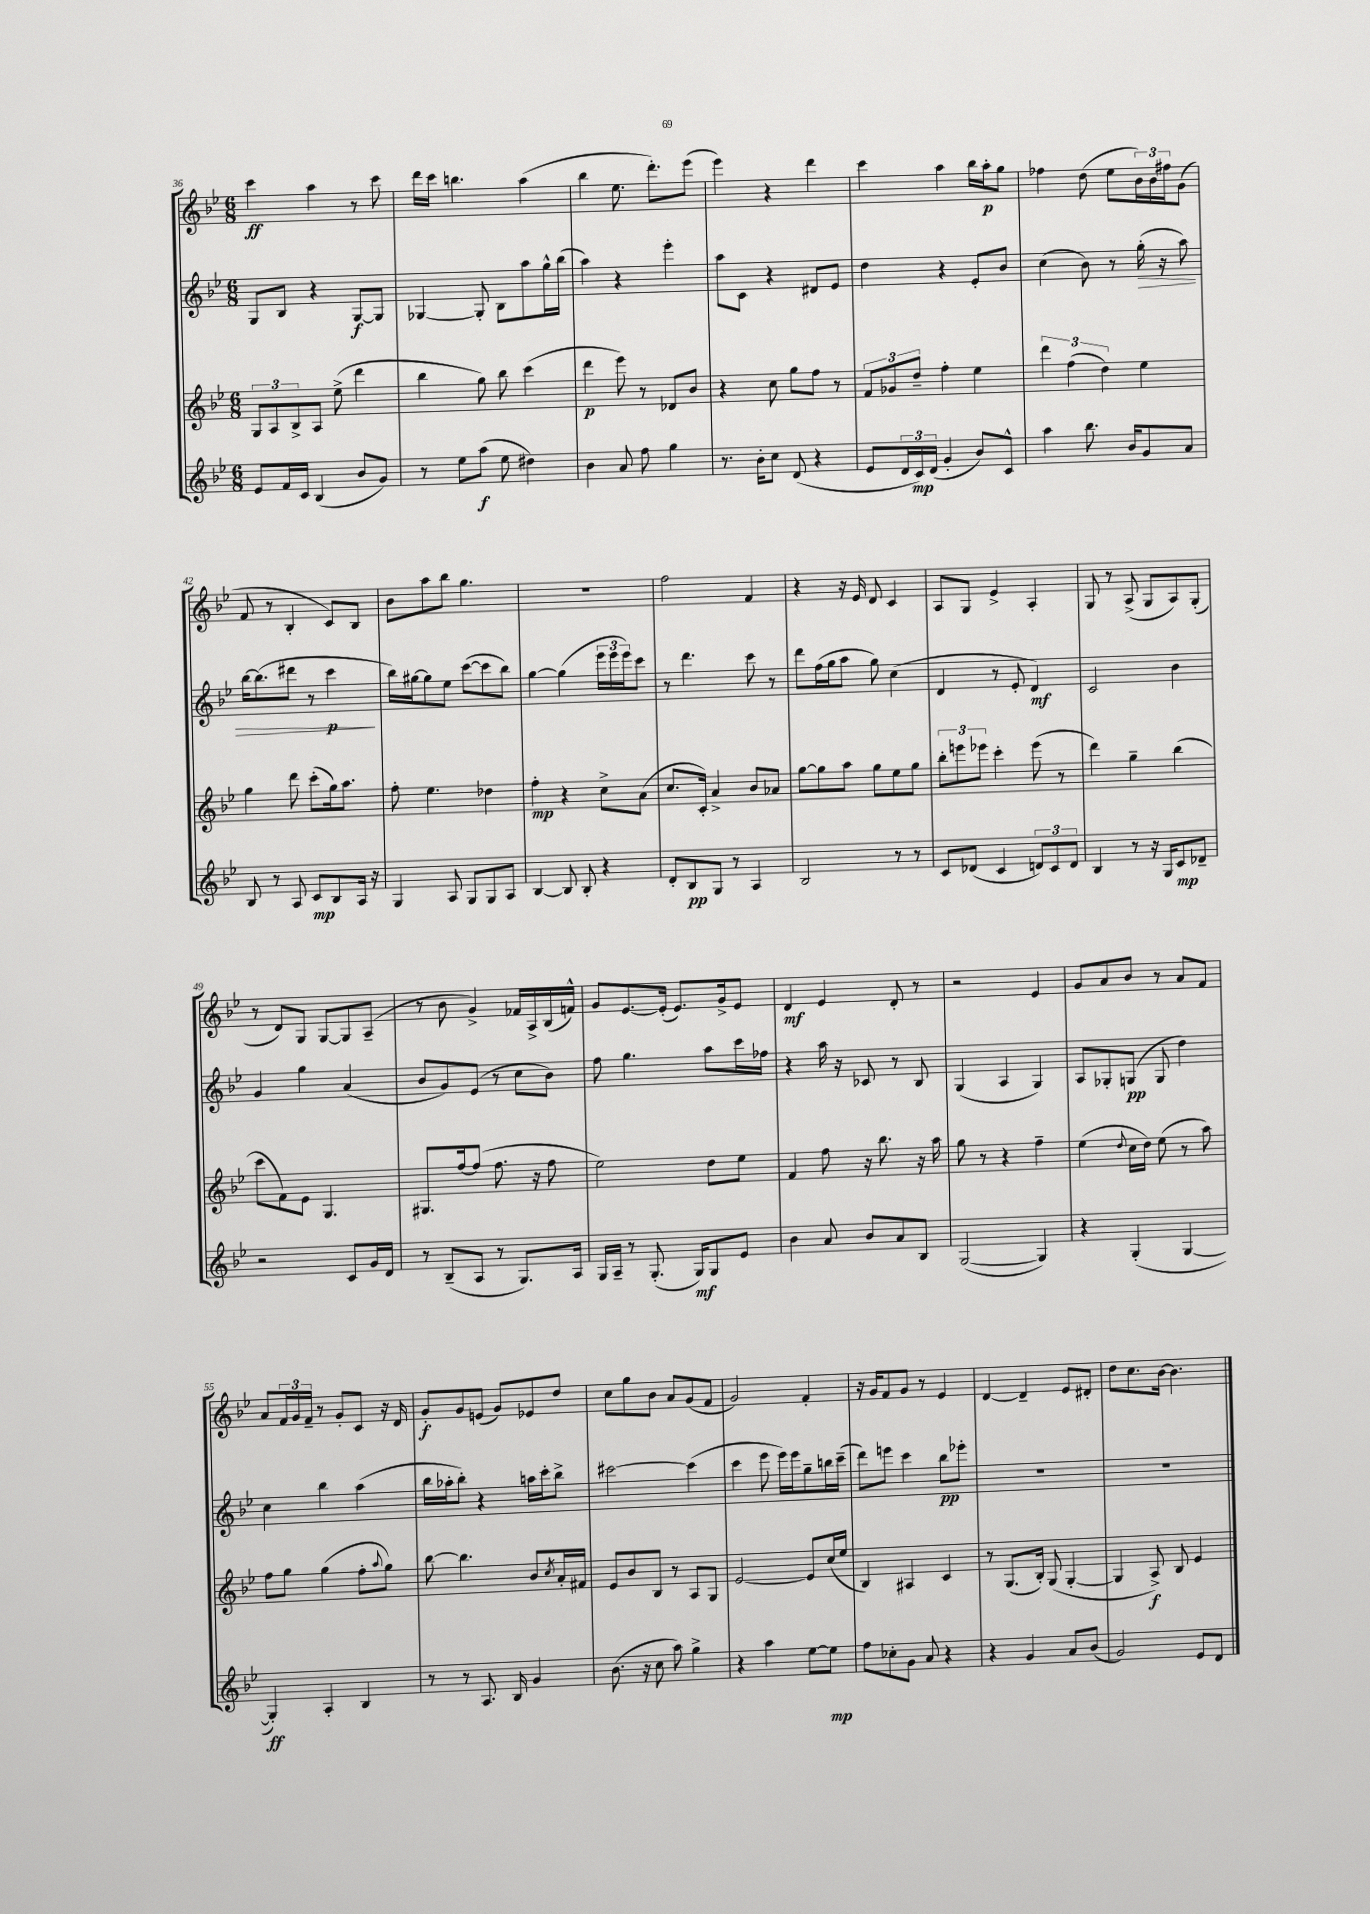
<<
\new StaffGroup <<
\new Staff = "s0" {
    \clef treble \key bes \major \numericTimeSignature \time 6/8
    c'''4\ff a''4 r8 c'''8 |
    d'''16 c'''16 b''4. a''4( |
    bes''4 ees''8. d'''8.-.) ees'''8( |
    ees'''4) r4 d'''4 |
    c'''4 a''4 bes''16 a''16-.\p g''8 |
    fes''4 d''8( ees''8 \tuplet 3/2 { bes'16) bes'16 fis''16 } g'8( |
    f'8 r8 bes4-. c'8) bes8 |
    bes'8 a''8 bes''8 g''4. |
    R2. |
    f''2 f'4 |
    r4 r16 ees'16 d'8 c'4 |
    a8 g8 ees'4-> a4-. |
    g8 r8 a8->( g8 a8) g8-.( |
    r8 d'8) g8 g8~ g8 a8--( |
    r8 bes'8 g'4->) fes'16 a16-> bes16( f'16-^) |
    g'8 ees'8.~ ees'16-.( ees'8.) g'16-> ees'8 |
    d'4\mf ees'4 d'8-. r8 |
    r2 ees'4 |
    g'8 a'8 bes'8 r8 a'8 f'8 |
    a'8 \tuplet 3/2 { f'16 g'16 f'16-- } r8 g'8-. c'8 r16 d'16 |
    g'8-.\f g'8 e'8( g'8) ees'8 d''8 |
    c''8 g''8 bes'8 a'8 g'8( f'8 |
    g'2) f'4-. |
    r16 g'16 f'8 g'8 r8 ees'4 |
    d'4~ d'4-- ees'8 dis'8-. |
    d''8 c''8. bes'16~ bes'4. \bar "|." |
}
\new Staff = "s1" {
    \clef treble \key bes \major \numericTimeSignature \time 6/8
    g8 bes8 r4 g8~\f g8 |
    ges4~ ges8-. bes8 a''8 g''16-^ bes''16( |
    a''4) r4 ees'''4-. |
    a''8 c'8 r4 dis'8 ees'8 |
    d''4 r4 ees'8-. bes'8 |
    c''4( bes'8) r8 g''16-.\>( r16 a''8) |
    bes''16~ bes''8.( dis'''8 r8 c'''4\p\! |
    bes''16) gis''16~ gis''8 ees''8 c'''8~( c'''8 bes''8) |
    g''4~ g''4( \tuplet 3/2 { ees'''16 ees'''16 ees'''16) } c'''8 |
    r8 d'''4. c'''8 r8 |
    d'''8 f''16( g''16 a''8 g''8) c''4( |
    d'4 r8 ees'8-. d'4\mf) |
    c'2 bes'4 |
    g'4 g''4 a'4( |
    bes'8 g'8) ees'8( r8 c''8 bes'8) |
    f''8 g''4. a''8 c'''16 fes''16 |
    r4 a''16 r16 ces'8 r8 bes8 |
    g4( a4 g4) |
    a8 ges8-. g8\pp( g8 d''4) |
    c''4 bes''4 a''4( |
    bes''16 aes''16-. bes''8-.) r4 a''16 c'''16-. bes''8-> |
    cis'''2~ cis'''4( |
    c'''4 ees'''8 ees'''16) ees'''16 g''8-- b''16 c'''16--( |
    d'''8) e'''8 c'''4 bes''8\pp ees'''8-. |
    R2. |
    R2. \bar "|." |
}
\new Staff = "s2" {
    \clef treble \key bes \major \numericTimeSignature \time 6/8
    \tuplet 3/2 { g8 a8 bes8-> } a8 ees''8->( d'''4 |
    bes''4 g''8) bes''8 c'''4( |
    d'''4\p ees'''8) r8 des'8 bes'8 |
    r4 c''8 g''8 f''8 r8 |
    \tuplet 3/2 { f'8 ges'8 d''8-- } f''4-. ees''4 |
    \tuplet 3/2 { d'''4 f''4( d''4) } ees''4 |
    g''4 d'''8 c'''8-.( g''16) a''8. |
    f''8-. ees''4. des''4 |
    f''4-.\mp r4 c''8-> a'8( |
    c''8. c'16-.) a'4-> bes'8 aes'8 |
    g''8~ g''8 a''8 g''8 ees''8 g''8 |
    \tuplet 3/2 { bes''8-. e'''8 ees'''8 } c'''4-. ees'''8( r8 |
    d'''4) g''4-- bes''4( |
    c'''8 f'8) ees'8 g4. |
    gis8. f''16~ f''8( f''8. r16 f''8 |
    ees''2) d''8 ees''8 |
    f'4 f''8 r16 bes''8. r16 a''16 |
    g''8 r8 r4 f''4-- |
    ees''4( \appoggiatura { d''8 } c''16 d''16) ees''8( r8 a''8) |
    f''8 g''8 g''4( f''8-. \appoggiatura { a''8 } g''8) |
    bes''8~ bes''4. bes'8 \acciaccatura { c''8 } a'16-. fis'16 |
    ees'8 bes'8 bes8 r8 a8 g8 |
    ees'2~ ees'8 c''16( ees''16 |
    bes4) ais4 c'4 |
    r8 g8.( bes16-.) g8( g4~-. |
    g4 a8->\f) bes8 ees'4 \bar "|." |
}
\new Staff = "s3" {
    \clef treble \key bes \major \numericTimeSignature \time 6/8
    ees'8 f'16 c'16 bes4( bes'8 g'8) |
    r8 ees''8 a''8\f( ees''8 dis''4) |
    bes'4 a'8 f''8 g''4 |
    r8. bes'16-. c''8 d'8( r4 |
    ees'8 \tuplet 3/2 { d'16 c'16\mp) d'16( } g'4-. bes'8) c'8-^ |
    a''4 bes''8. bes'16 g'8 a'8 |
    bes8 r8 a8 c'8\mp bes8 a16 r16 |
    g4 a8 g8 g8 a8 |
    bes4~ bes8 bes8-. r4 |
    d'8-. bes8\pp g8 r8 a4 |
    bes2 r8 r8 |
    c'8 des'8( c'4 \tuplet 3/2 { d'8) c'8 d'8 } |
    bes4 r8 r16 g16 c'8\mp des'8-- |
    r2 c'8 g'16 d'16 |
    r8 bes8--( a8 r8 g8.) a16 |
    g16 a16-- r8 g8.-.( g16\mf) g8 ees'8 |
    bes'4 a'8 bes'8 a'8 bes8 |
    g2~( g4) |
    r4 g4-.( g4~ |
    g4-.\ff) a4-. bes4 |
    r8 r8 a8. bes16 g'4 |
    bes'8.( r16 c''8 a''8) g''4-> |
    r4 a''4 ees''8~ ees''8\mp |
    f''8 ces''8-. g'8 a'8 r4 |
    r4 g'4 a'8 bes'8( |
    g'2) ees'8 d'8 \bar "|." |
}
>>
>>
\layout { \context { \Score currentBarNumber = #36 } }
